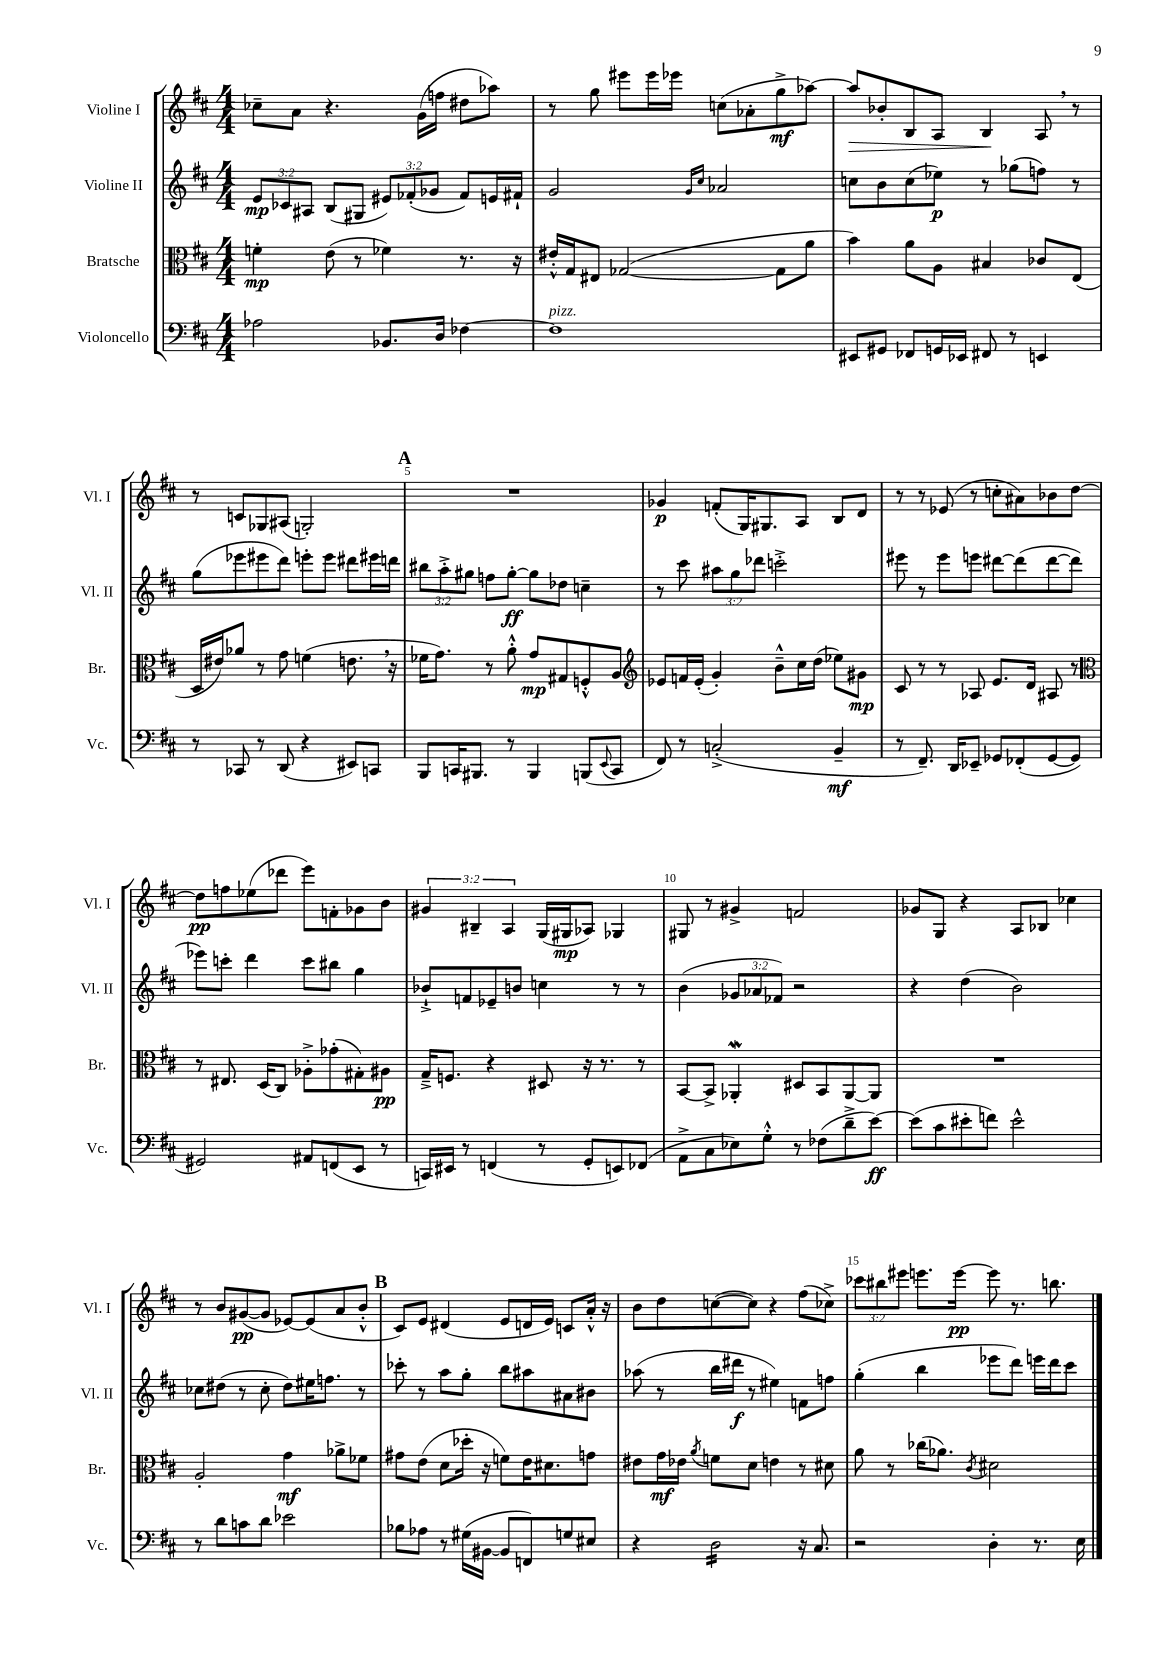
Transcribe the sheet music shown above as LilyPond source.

<<
\new StaffGroup <<
\new Staff = "s0" \with { instrumentName = "Violine I" shortInstrumentName = "Vl. I" } {
    \clef treble \key d \major \numericTimeSignature \time 4/4 \override Staff.TupletNumber.text = #tuplet-number::calc-fraction-text
    ces''8-- a'8 r4. g'16( f''16 dis''8 aes''8) |
    r8 g''8 eis'''8 eis'''16 ees'''16 c''8( aes'8-. g''8->\mf aes''8~) |
    aes''8\> bes'8-. b8 a8 b4\! a8 \breathe r8 |
    r8 c'8 ges8 ais8( g2-.) |
    \mark \markup { \bold "A" } R1 |
    ges'4\p f'8-.( g16) gis8. a8 b8 d'8 |
    r8 r8 ees'8( r8 c''8-. ais'8) bes'8 d''8~ |
    d''8\pp f''8 ees''8( des'''8 e'''8) f'8-. ges'8 b'8 |
    \tuplet 3/2 { gis'4 bis4-- a4 } g16( gis16\mp aes8) ges4 |
    gis8 r8 gis'4-> f'2 |
    ges'8 g8 r4 a8 bes8 ces''4 |
    r8 b'8 gis'8~\pp( gis'8 ees'8~) ees'8( a'8 b'8-.-^ |
    \mark \markup { \bold "B" } cis'8) e'8 dis'4( e'8 d'16 e'16) c'8 a'16-.-^ r16 |
    b'8 d''8 c''8~( c''8) r4 fis''8( ces''8->) |
    \tuplet 3/2 { ces'''8 bis''8 eis'''8 } e'''8. e'''16~\pp e'''8 r8. b''8. \bar "|." |
}
\new Staff = "s1" \with { instrumentName = "Violine II" shortInstrumentName = "Vl. II" } {
    \clef treble \key d \major \numericTimeSignature \time 4/4 \override Staff.TupletNumber.text = #tuplet-number::calc-fraction-text
    \tuplet 3/2 { e'8\mp ces'8 ais8 } b8( gis8 \tuplet 3/2 { eis'8) fes'8-.( ges'8 } fes'8) e'16 fis'16-! |
    g'2 \grace { g'16 cis''16 } aes'2 |
    c''8 b'8 c''8( ees''8\p) r8 ges''8( f''8) r8 |
    g''8( ees'''8 eis'''8 d'''8) e'''8-. e'''8 dis'''8 eis'''16 d'''16 |
    \mark \markup { \bold "A" } \tuplet 3/2 { bis''8 a''8-.-> gis''8 } f''8 gis''8~-.\ff gis''8 des''8 c''4-- |
    r8 cis'''8 \tuplet 3/2 { ais''8 g''8 des'''8 } c'''2-.-> |
    eis'''8 r8 eis'''8 e'''8 dis'''8~ dis'''8( dis'''8~ dis'''8 |
    ees'''8) c'''8-. d'''4 c'''8 bis''8 g''4 |
    bes'8-!-> f'8 ees'8-- b'8 c''4 r8 r8 |
    b'4( \tuplet 3/2 { ges'8 aes'8 fes'8) } r2 |
    r4 d''4( b'2) |
    ces''8 dis''8( r8 ces''8-. dis''8) eis''16 f''8. r8 |
    \mark \markup { \bold "B" } ces'''8-. r8 a''8 g''8-. b''8 ais''8 ais'8 bis'8 |
    aes''8( r8 b''16 dis'''16\f r8 eis''4) f'8 f''8 |
    g''4-.( b''4 ees'''8 d'''8) e'''16 d'''16 cis'''8 \bar "|." |
}
\new Staff = "s2" \with { instrumentName = "Bratsche" shortInstrumentName = "Br." } {
    \clef alto \key d \major \numericTimeSignature \time 4/4
    f'4-.\mp e'8( r8 fes'4) r8. r16 |
    eis'16-.-^ g16 eis8 ges2~( ges8 a'8 |
    b'4) a'8 a8 bis4 ces'8 e8( |
    d16 eis'16) aes'8 r8 g'8 f'4( e'8. \breathe r16 |
    \mark \markup { \bold "A" } fes'16 g'8.) r8 a'8-.-^ g'8\mp gis8 f8-.-^ a8 |
    \clef treble ees'8 f'16 ees'16-.( g'4-.) b'8---^ cis''16 d''16( ees''8) gis'8\mp |
    cis'8 r8 r8 aes8 e'8. d'16 ais8 r8 |
    \clef alto r8 eis8. d16( cis8) aes8-.-> ges'8-.( gis8-.) ais8\pp |
    g16---> f8. r4 dis8 r16 r8. r8 |
    b,8~ b,8-> aes,4-.\mordent dis8 b,8 aes,8~ aes,8 |
    R1 |
    a2-. g'4\mf aes'8-> fes'8 |
    \mark \markup { \bold "B" } gis'8 e'8( d'8 des''16-. r16 f'8) e'16 dis'8. g'8 |
    eis'8 g'16\mf ees'16 \acciaccatura { a'8 } f'8 d'8 e'4 r8 dis'8 |
    a'8 r8 ces''16( aes'8.) \acciaccatura { cis'8 } dis'2 \bar "|." |
}
\new Staff = "s3" \with { instrumentName = "Violoncello" shortInstrumentName = "Vc." } {
    \clef bass \key d \major \numericTimeSignature \time 4/4
    aes2 bes,8. d16 fes4~ |
    fes1^\markup { \italic "pizz." } |
    eis,8 gis,8 fes,8 g,16 ees,16 fis,8 r8 e,4 |
    r8 ces,8 r8 d,8( r4 eis,8) c,8 |
    \mark \markup { \bold "A" } b,,8 c,16 bis,,8. r8 bis,,4 b,,8( \appoggiatura { e,8 } c,8 |
    fis,8) r8 c2-.->( b,4--\mf |
    r8 fis,8.--) d,16 ees,8-- ges,8 fes,8-.( ges,8~ ges,8 |
    gis,2) ais,8 f,8( e,8 r8 |
    c,16) eis,16 r8 f,4( r8 g,8-. e,8) fes,8( |
    a,8-> cis8 ees8) g8-.-^ r8 fes8( d'8---> e'8~\ff) |
    e'8( cis'8 eis'8-. f'8) eis'2-^ |
    r8 d'8 c'8 d'8 ees'2 |
    \mark \markup { \bold "B" } bes8 aes8 r8 gis16( bis,16~ bis,8 f,8) g8 eis8 |
    r4 d2:16 r16 cis8. |
    r2 d4-. r8. e16 \bar "|." |
}
>>
>>
\layout { \context { \Score \override BarNumber.break-visibility = ##(#f #t #t) barNumberVisibility = #(every-nth-bar-number-visible 5) } }
